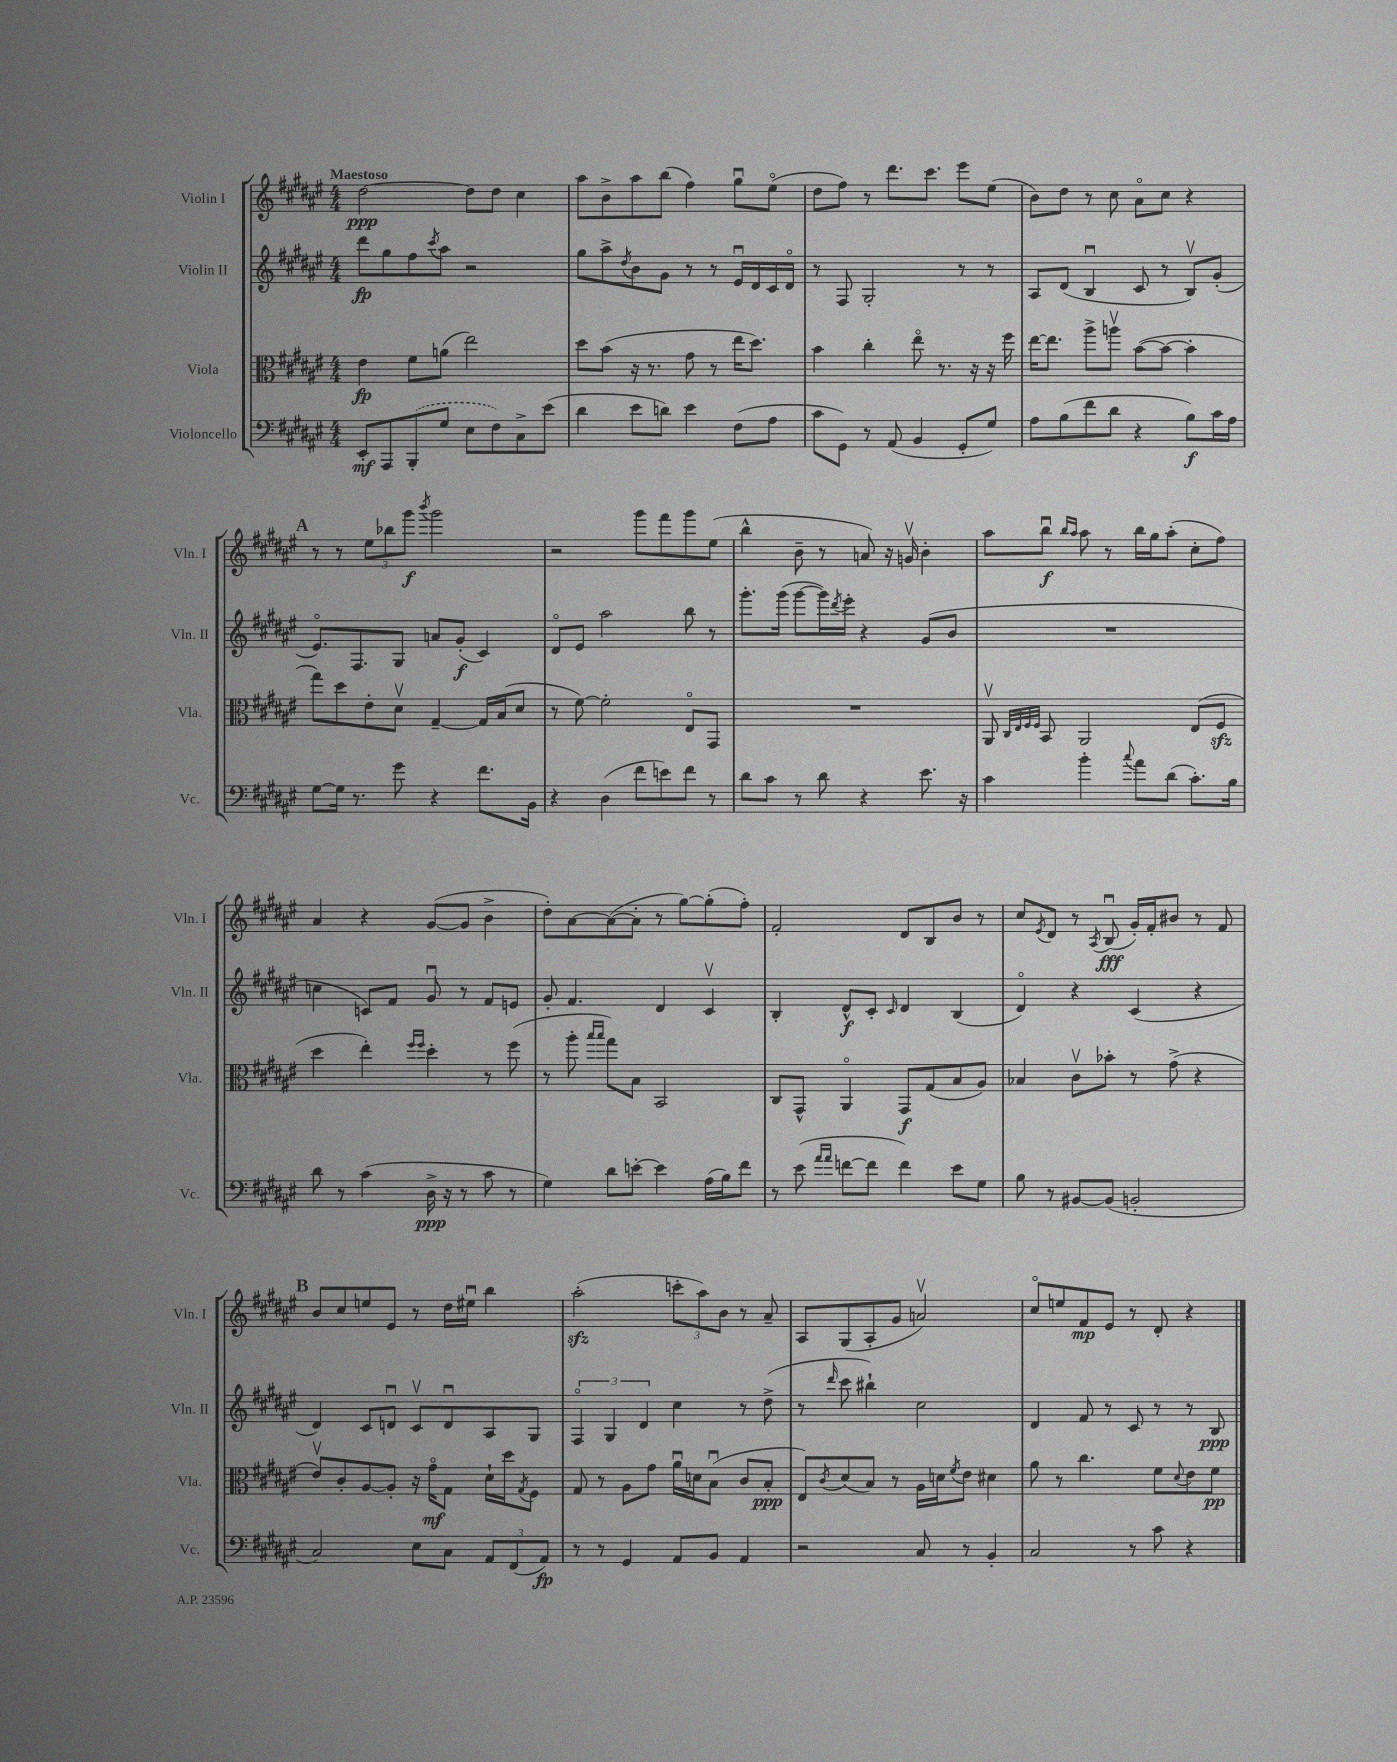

**kern	**kern	**kern	**kern
*staff4	*staff3	*staff2	*staff1
*clefF4	*clefC3	*clefG2	*clefG2
*k[f#c#g#d#a#e#]	*k[f#c#g#d#a#e#]	*k[f#c#g#d#a#e#]	*k[f#c#g#d#a#e#]
*M4/4	*M4/4	*M4/4	*M4/4
8EE#'	4e#	8ddd#	[2dd#
8AAA#	.	8gg#	.
(8BBB'	8f#	8ff#	.
.	.	8qccc#	.
8G#	(8a	8aa#	.
8E#	2ee#)	2r	8dd#]
8F#)	.	.	8dd#
8C#^	.	.	4cc#
(8e#	.	.	.
=	=	=	=
4d#	8dd#	8gg#	8aa#
.	(8b	8aa#^	8b^
.	.	8qdd#	.
8e#	16r	8b	8aa#
.	8.r	.	.
8d)	.	8g#	(8bb
4e#	8g#	8r	4ff#)
.	8r	8r	.
(8F#	16ee#	16e#u	8gg#u
.	8.dd#)	16d#	.
8A#	.	16c#	(8ee#o
.	.	16d#o	.
=	=	=	=
8c#	4b	8r	8dd#
8GG#)	.	8F#	8ff#)
8r	4cc#'	2G#'	8r
(8AA#	.	.	8.ddd#
4BB	8ee#o	.	.
.	.	.	8.ccc#
.	8.r	.	.
8GG#'	.	8r	8eee#
.	16r	.	.
8G#)	16r	8r	(8ee#
.	16ff#	.	.
=	=	=	=
8A#	[16ee#	8A#	8b)
.	8.ee#]	.	.
(8B	.	(8d#	8dd#
8f#	8aa#^	4Bu	8r
8d#	8aav	.	8cc#
4r	([8b	8c#	8a#o
.	8b_	8r	8cc#
8B)	4b']	8Bv)	4r
16c#	.	(8g#'	.
16A#	.	.	.
=	=	=	=
[8G#	8gg#)	8.e#o)	8r
16G#]	8dd#	.	8r
8.r	.	8.F#	.
.	8e#'	.	12ee#
.	.	.	12bb-
8g#	8d#v	8G#	.
.	.	.	12ggg#
.	.	.	8qbbb
4r	[4G#~	8a	2ggg#
.	.	(8g#'	.
8.f#	16G#]	4c#)	.
.	(16B	.	.
.	8d#	.	.
16BB	.	.	.
=	=	=	=
4r	8r	8d#o	2r
.	[8f#)	8e#	.
(4D#	2f#']	2aa#	.
8f#	.	.	8ggg#
8e)	.	.	8fff#
8f#	8E#o	8bb	8ggg#
8r	8GG#	8r	(8ee#
=	=	=	=
8d#	1r	8.ggg#'	4bb^^
8c#	.	.	.
.	.	(16ggg#	.
8r	.	[8ggg#	8b~
8d#	.	16ggg#])	8r
.	.	8qddd#	.
.	.	16eee#'	.
4r	.	4r	8a)
.	.	.	16r
.	.	.	16gv
8.e#	.	(8g#	4b'
.	.	8b	.
16r	.	.	.
=	=	=	=
4c#	8AA#v	1r	8aa#
.	32qqC#	.	.
.	32qqE#	.	.
.	32qqF#	.	.
.	32qqF#	.	.
.	8BB	.	8bbu
.	.	.	16qqbb
.	.	.	16qqaa#
4b'	2AA#	.	8aa#
.	.	.	8r
8qqcc#	.	.	.
8a#	.	.	16bb
.	.	.	16gg#
(8d#	.	.	(8aa#'
8.c#')	(8E#	.	8cc#'
.	8F#	.	8ff#)
16B	.	.	.
=	=	=	=
8d#	4dd#	4cc	4a#
8r	.	.	.
(4c#	4ee#')	8c)	4r
.	.	8f#	.
.	16qqff#	.	.
.	16qqff#	.	.
16D#^	4dd#'	8g#u	([8g#
16r	.	.	.
8r	.	8r	8g#]
8c#	8r	8f#	4b^
8r	(8ff#	8e	.
=	=	=	=
4G#)	8r	8g#'	8dd#')
.	8aa#'	4.f#	[8a#
.	16qqbb	.	.
.	16qqbb	.	.
8d#	8gg#)	.	(8a#_
[8e'	8B	.	8a#']
4e]	2BB	4d#	8r
.	.	.	[8gg#)
(16A#	.	4c#v	(8gg#']
16B)	.	.	.
8f#	.	.	8ff#')
=	=	=	=
8r	8C#	4B'	2f#'
(8e#	8GG#^^	.	.
16qqa#	.	.	.
16qqa#	.	.	.
[8f	4AA#o	8d#^^	.
8f]	.	8c#'	.
.	.	16qqc#	.
4f)	8GG#	4d#	8d#
.	(8G#	.	8B
8e#	8B	(4B	8b
8G#	8A#)	.	8r
=	=	=	=
8B	4B-	4d#o)	8cc#
.	.	.	8qe#
8r	.	.	8d#
[8BB#	8c#v	4r	8r
.	.	.	8qA#
(8BB#]	8b-'	.	(8Bu
2BB'	8r	(4c#	16g#')
.	.	.	16f#'
.	(8g#^	.	8b#
.	4r	4r	8r
.	.	.	8f#
=	=	=	=
2C#)	8e#v)	4d#)	8b
.	8c#'	.	8cc#
.	[8A#	8c#	8ee
.	8A#']	8du	8e#
8E#	16r	8c#v	8r
.	16g#o	.	.
8C#	8G#	8du	16dd#
.	.	.	16ee#u
12AA#	16d#`	8A#	4bb
.	16dd#	.	.
(12FF#	.	.	.
.	8qG#	.	.
.	8F#	8G#	.
12AA#)	.	.	.
=	=	=	=
8r	8G#	6F#o	(2aa#'
8r	8r	.	.
.	.	6G#	.
4GG#	8A#	.	.
.	.	6d#	.
.	8g#	.	.
8AA#	16a#u	4cc#	12ccc'
.	16d	.	.
.	.	.	12aa#)
8BB	(8Bu	.	.
.	.	.	12b
4AA#	8c#	8r	8r
.	8B'	(8dd#^	8a#~
=	=	=	=
2r	8E#)	8r	8A#
.	8qc#	16qqddd#	.
.	(8d#	8ccc#	(8G#
.	8B)	4bb#`)	8A#'
.	8r	.	8g#
8C#	16A#	2cc#	2av)
.	16d	.	.
.	8qf#	.	.
8r	8e#	.	.
4BB'	4d#	.	.
=	=	=	=
2C#	8a#	4d#	8cc#o
.	8r	.	8ee
.	4.cc#	8f#	8f#
.	.	8r	8e#
8r	.	8c#	8r
8c#	8f#	8r	8d#'
.	8qqd#	.	.
4r	8e#	8r	4r
.	8f#	8B	.
==	==	==	==
*-	*-	*-	*-
